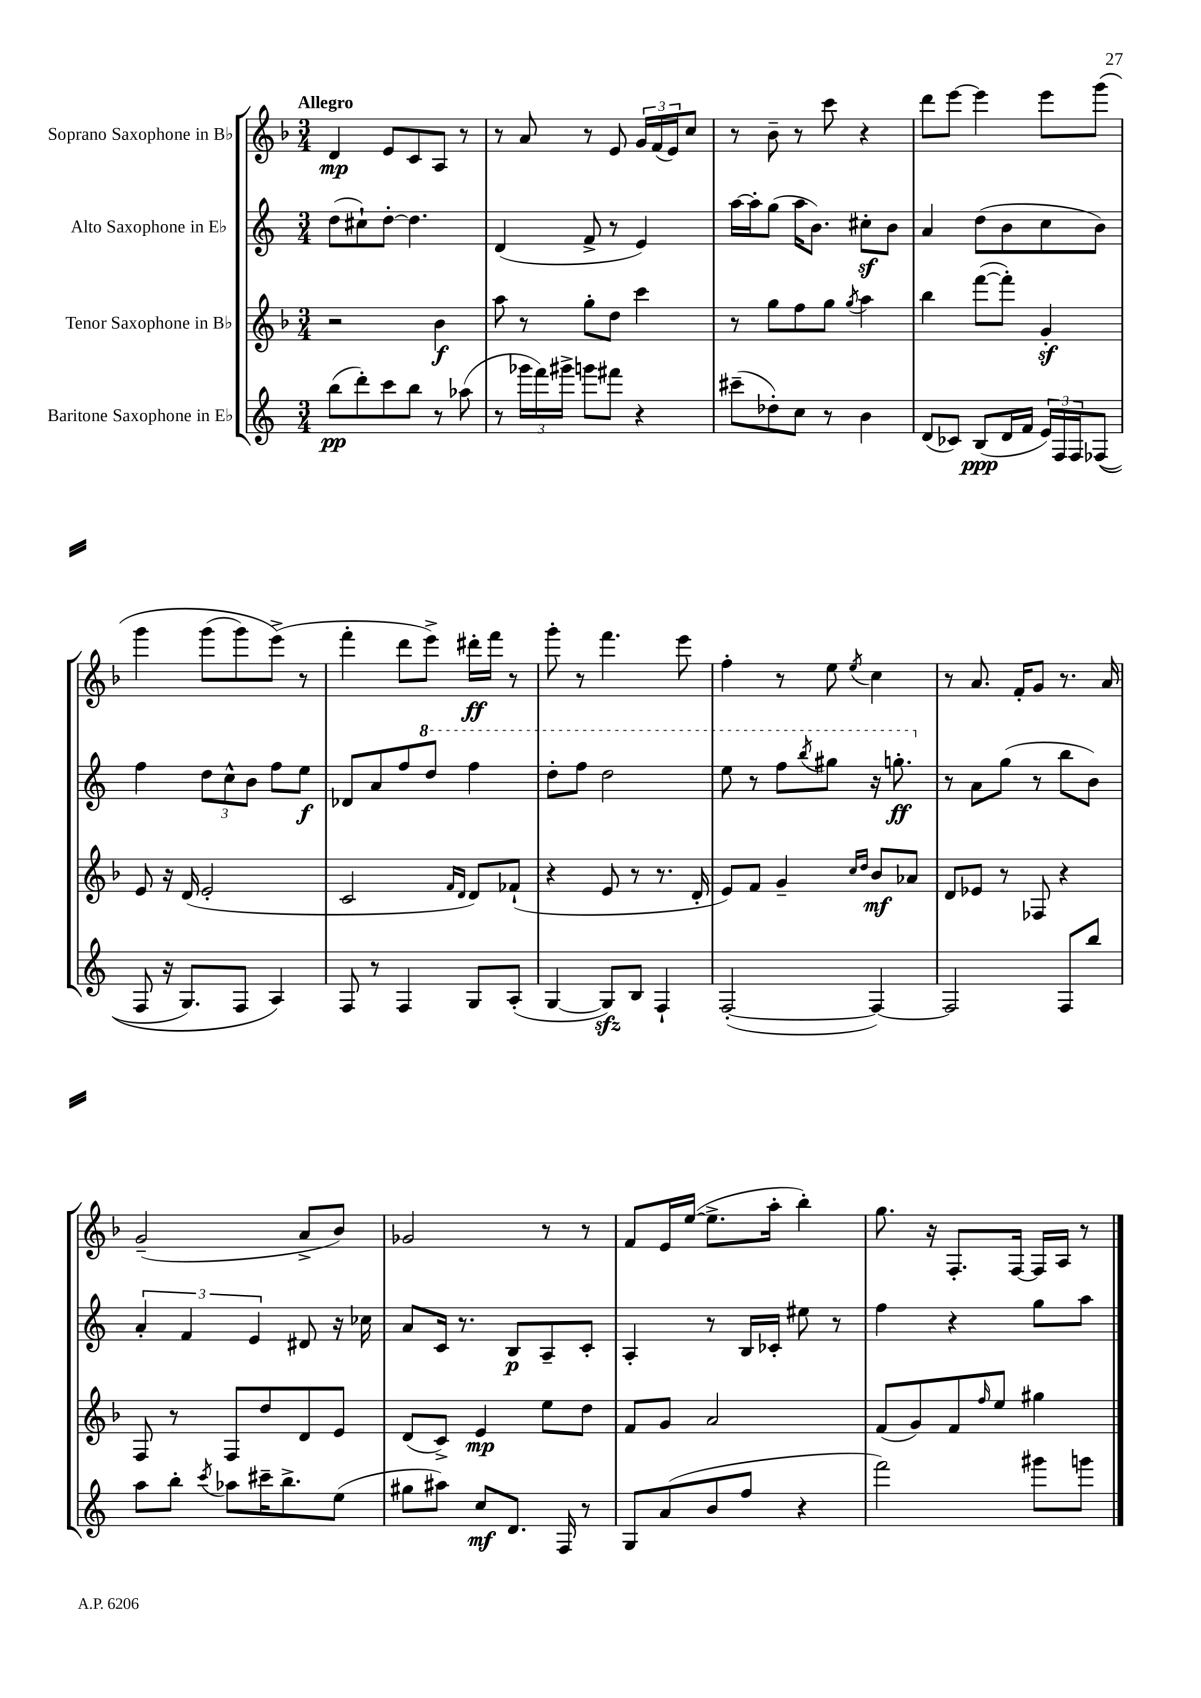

**kern	**kern	**kern	**kern
*staff4	*staff3	*staff2	*staff1
*clefG2	*clefG2	*clefG2	*clefG2
*k[]	*k[b-]	*k[]	*k[b-]
*M3/4	*M3/4	*M3/4	*M3/4
(8bb	2r	(8dd	4d
8ddd')	.	8cc#`)	.
8ccc	.	[8dd'	8e
8bb	.	4.dd]	8c
8r	4b-	.	8A
(8aa-	.	.	8r
=	=	=	=
8r	8aa	(4d	8r
24ggg-	8r	.	8a
24fff)	.	.	.
24ggg#^	.	.	.
8ggg	8gg'	8f^	8r
8fff#	8dd	8r	8e
4r	4ccc	4e)	24g
.	.	.	(24f
.	.	.	24e)
.	.	.	8cc
=	=	=	=
(8ccc#~	8r	[16aa	8r
.	.	16aa']	.
8dd-')	8gg	(8gg	8b-~
8cc	8ff	16aa	8r
.	.	8.b)	.
8r	8gg	.	8ccc
.	8qgg	.	.
4b	4aa	8cc#'	4r
.	.	8b	.
=	=	=	=
(8d	4bb-	4a	8ddd
8c-)	.	.	[8eee
(8B	([8fff	(8dd	4eee]
16d	8fff'])	8b	.
16f	.	.	.
24e)	4g'	8cc	8eee
24F	.	.	.
24F	.	.	.
&((8F-	.	8b)	&(8ggg
=	=	=	=
8F	8e	4ff	4ggg
16r	16r	.	.
8.G)	(16d	.	.
.	2e'	12dd	(8ggg
.	.	12cc^^	.
8F	.	.	8ggg)
.	.	12b	.
4A&)	.	8ff	(8eee^&)
.	.	8ee	8r
=	=	=	=
8F	2c	8d-	4fff'
8r	.	8a	.
4F	.	8ff	8ddd
.	.	8ddd	8eee^)
.	16qqf	.	.
.	16qqd	.	.
8G	8d)	4fff	16ddd#'
.	.	.	16fff
(8A'	(8f-`	.	8r
=	=	=	=
[4G	4r	8ddd'	8ggg'
.	.	8fff	8r
8G])	8e	2ddd	4.fff
8B	8r	.	.
4F`	8.r	.	.
.	.	.	8eee
.	16d'	.	.
=	=	=	=
([2F'	8e)	8eee	4ff'
.	8f	8r	.
.	4g~	8fff	8r
.	.	8qbbb	.
.	.	8ggg#	8ee
.	16qqcc	.	.
.	16qqdd	.	8qee
4F_)	8b-	16r	4cc
.	.	8.ggg'	.
.	8a-	.	.
=	=	=	=
2F]	8d	8r	8r
.	8e-	8a	8.a
.	8r	(8gg	.
.	.	.	16f'
.	8F-	8r	8g
8F	4r	8bb	8.r
8bb	.	8b)	.
.	.	.	16a
=	=	=	=
8aa	8F	6a'	(2g~
8bb'	8r	.	.
.	.	6f	.
8qccc	.	.	.
8aa-	8F	.	.
.	.	6e	.
16ccc#~	8dd	.	.
8.bb^	.	.	.
.	8d	8d#	8a^
(8ee	8e	16r	8b-)
.	.	16cc-	.
=	=	=	=
8gg#	(8d	8a	2g-
8aa#)	8c^)	16c	.
.	.	8.r	.
8cc	4e	.	.
8.d	.	8B	.
.	8ee	8A~	8r
16F	.	.	.
8r	8dd	8c'	8r
=	=	=	=
8G	8f	4A'	8f
(8a	8g	.	16e
.	.	.	([16ee
8b	2a	8r	8.ee^]
8ff	.	16B	.
.	.	16c-'	16aa'
4r	.	8ee#	4bb-')
.	.	8r	.
=	=	=	=
2fff)	(8f	4ff	8.gg
.	8g)	.	.
.	.	.	16r
.	8f	4r	8.F'
.	16qqff	.	.
.	8ee	.	.
.	.	.	[16F
8ggg#	4gg#	8gg	16F]
.	.	.	16A
8ggg	.	8aa	8r
==	==	==	==
*-	*-	*-	*-
